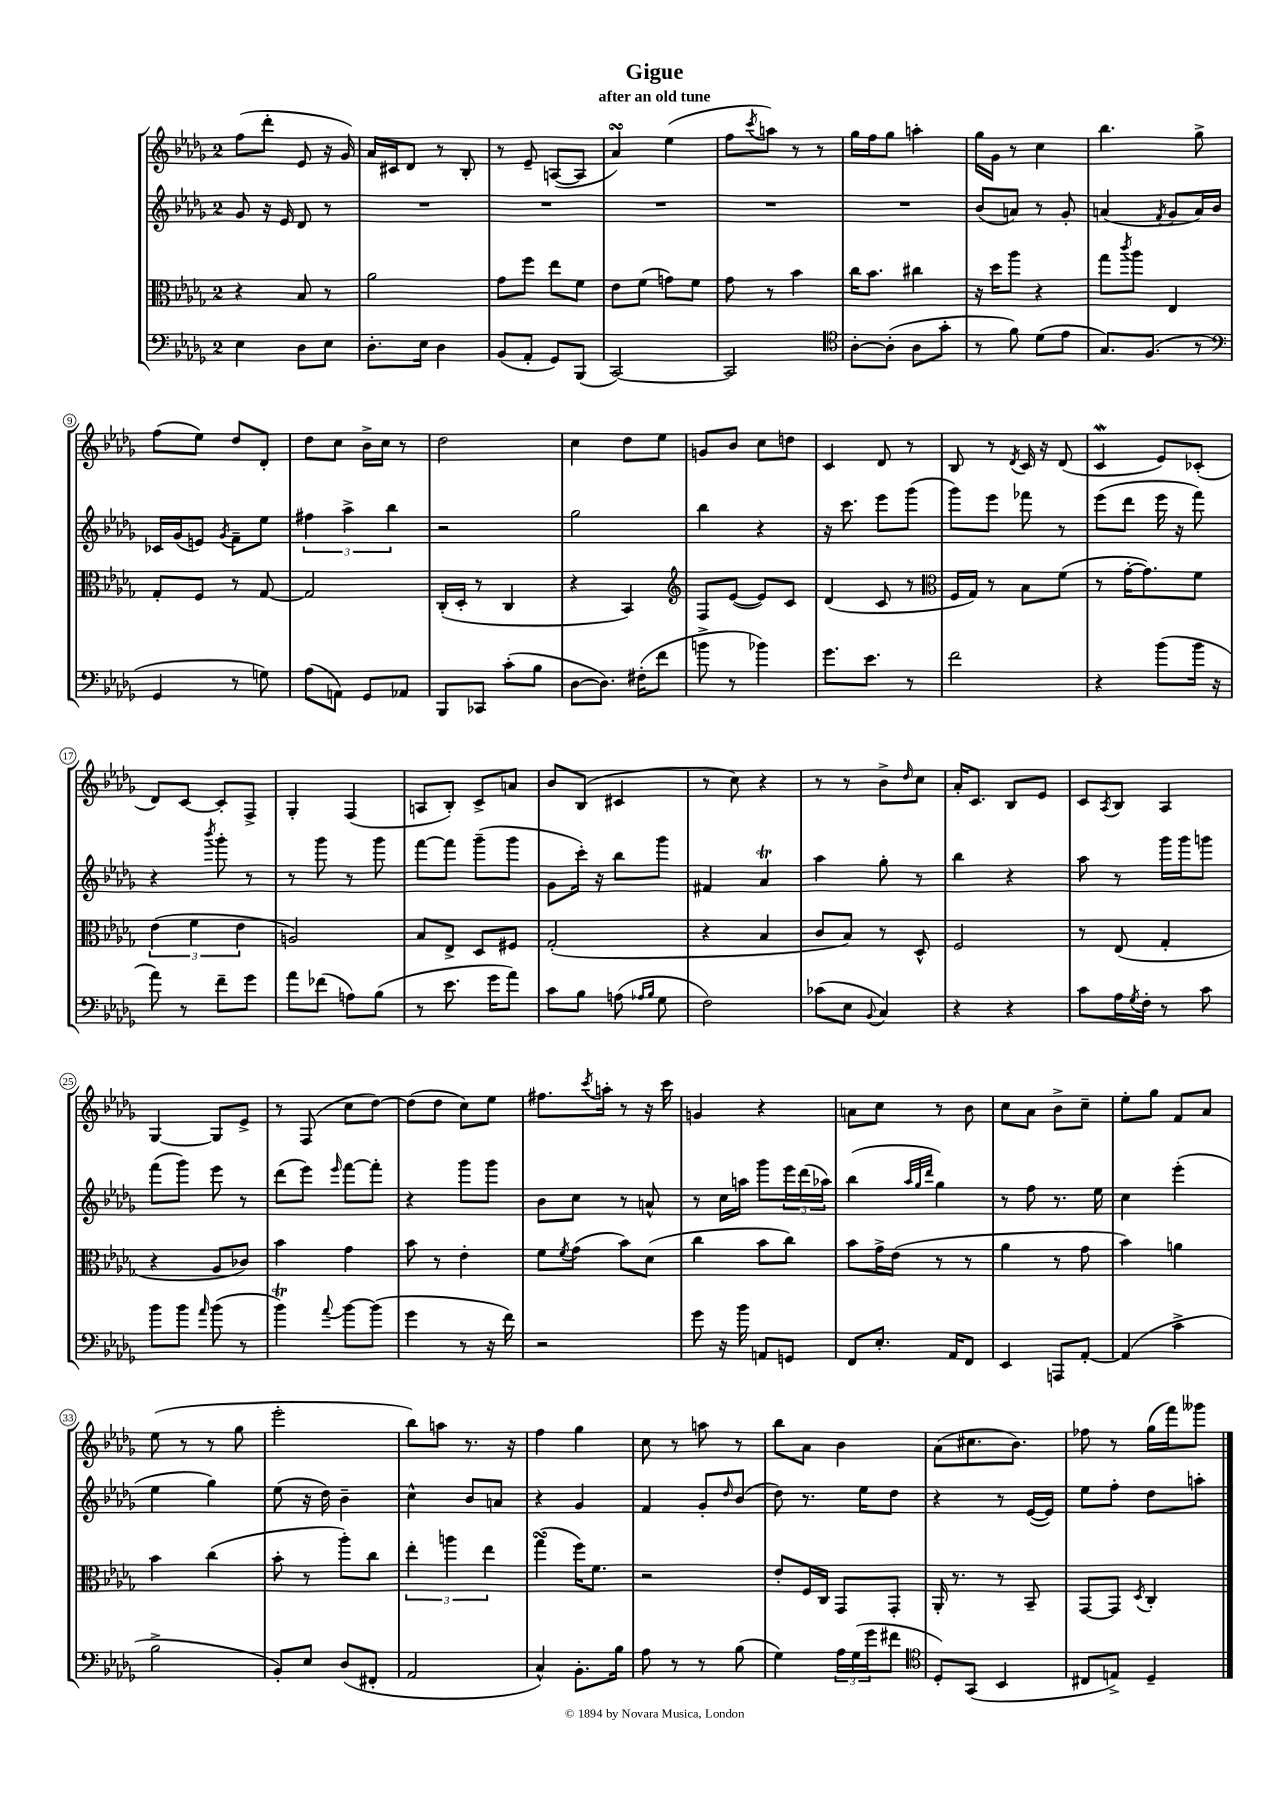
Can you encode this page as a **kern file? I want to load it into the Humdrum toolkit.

**kern	**kern	**kern	**kern
*staff4	*staff3	*staff2	*staff1
*clefF4	*clefC3	*clefG2	*clefG2
*k[b-e-a-d-g-]	*k[b-e-a-d-g-]	*k[b-e-a-d-g-]	*k[b-e-a-d-g-]
*M2/4	*M2/4	*M2/4	*M2/4
4E-	4r	8g-	(8ff
.	.	16r	8ddd-'
.	.	16e-	.
8D-	8B-	8d-	8e-
8E-	8r	8r	16r
.	.	.	16g-)
=	=	=	=
8.D-'	2a-	2r	16a-
.	.	.	16c#
.	.	.	8d-
16E-	.	.	.
4D-	.	.	8r
.	.	.	8B-'
=	=	=	=
(8BB-	8g-	2r	8r
8AA-'	8ff	.	8e-~
8GG-)	8ee-	.	([8A
(8BBB-	8f	.	8A]
=	=	=	=
[2CC)	8e-	2r	4a-)
.	(8f	.	.
.	8g)	.	(4ee-
.	8f	.	.
=	=	=	=
2CC]	8g-	2r	8ff
.	.	.	8qccc
.	8r	.	8aa)
.	4b-	.	8r
.	.	.	8r
=	=	=	=
*clefC4	*	*	*
[8A-'	16cc	2r	16gg-
.	8.b-	.	16ff
(8A-']	.	.	8gg-
8A-	4cc#	.	4aa'
8g-'	.	.	.
=	=	=	=
8r	16r	(8b-	16gg-
.	16dd-	.	16g-
8f)	8aa-	8a)	8r
(8d-	4r	8r	4cc
8e-	.	8g-'	.
=	=	=	=
8.G-)	8gg-	(4a	4.bb-
.	8qccc	.	.
.	8aa-	.	.
(8.F	.	.	.
.	.	8qf	.
.	4E-	8g-	.
8r	.	16a)	8gg-^
.	.	16b-	.
=	=	=	=
*clefF4	*	*	*
4GG-	8G-'	16c-	(8ff
.	.	(16g-	.
.	8F	8e)	8ee-)
.	.	8qg-	.
8r	8r	8f~	8dd-
8G)	[8G-	8ee-	8d-'
=	=	=	=
(8A-	2G-]	6ff#	8dd-
8AA)	.	.	8cc
.	.	6aa-^	.
8GG-	.	.	16b-^
.	.	.	16cc
.	.	6bb-	.
8AA-	.	.	8r
=	=	=	=
8BBB-	(16C'	2r	2dd-
.	16D-'	.	.
8CC-	8r	.	.
(8c'	4C	.	.
8B-	.	.	.
=	=	=	=
[8D-	4r	2gg-	4cc
8.D-])	.	.	.
.	4BB-)	.	8dd-
(16F#'	.	.	.
8f	.	.	8ee-
=	=	=	=
*	*clefG2	*	*
8b^	8F	4bb-	8g
8r	([8e-	.	8b-
4b-)	8e-])	4r	8cc
.	8c	.	8dd
=	=	=	=
8.g-	(4d-	16r	4c
.	.	8.ccc	.
8.e-	.	.	.
.	8c	8eee-	8d-
8r	8r	(8ggg-	8r
=	=	=	=
*	*clefC3	*	*
2f	16F	8ggg-)	8B-
.	16G-)	.	.
.	8r	8eee-	8r
.	.	.	8qd-
.	8B-	8fff-	16c
.	.	.	16r
.	(8f	8r	(8d-
=	=	=	=
4r	8r	(8eee-	4c
.	[16g-'	8ddd-	.
.	8.g-])	.	.
(8b-	.	16eee-	8e-)
.	.	16r	.
16b-	8f	8fff)	(8c-'
16r	.	.	.
=	=	=	=
8a-)	(6e-	4r	8d-)
8r	.	.	[8c
.	6f	.	.
.	.	8qbbb-	.
8f~	.	8ggg-'	8c']
.	6e-	.	.
8g-	.	8r	8F^
=	=	=	=
8a-	2A)	8r	4G-'
(8f-	.	8ggg-	.
8A)	.	8r	(4F
(8B-	.	8ggg-	.
=	=	=	=
8r	8B-	[8fff	8A
8.e-	8E-^	8fff]	8B-')
.	8D-	(8ggg-~	8c^
16g-	.	.	.
8a-)	8F#	8ggg-	8a
=	=	=	=
8c	(2G-'	8g-	8b-
8B-	.	16ccc')	(8B-
.	.	16r	.
(8A	.	8bb-	4c#
16qqA-	.	.	.
16qqB-	.	.	.
8G-	.	8ggg-	.
=	=	=	=
2F)	4r	4f#	8r
.	.	.	8cc)
.	4B-	4a-	4r
=	=	=	=
(8c-	8c	4aa-	8r
8E-	8B-)	.	8r
8qqBB-	.	.	.
4C)	8r	8gg-'	8b-^
.	.	.	16qqdd-
.	8D-^^	8r	8cc
=	=	=	=
4r	2F	4bb-	16a-'
.	.	.	8.c
4r	.	4r	8B-
.	.	.	8e-
=	=	=	=
8c	8r	8aa-	8c
.	.	.	8qA-
16A-	(8E-	8r	8B-
8qG-	.	.	.
16F'	.	.	.
8r	4G-'	16ggg-	4A-
.	.	16ggg-	.
8c	.	8ggg	.
=	=	=	=
8b-	4r	(8fff	[4G-
8b-	.	8ggg-)	.
16qqa-	.	.	.
(8b-	8A-	8eee-	8G-]
8r	8c-)	8r	8e-^
=	=	=	=
4b-)	4b-	(8ddd-	8r
.	.	8eee-)	(8F
8qqa-	.	16qqeee-	.
[8b-	4g-	[8fff	8cc
(8b-]	.	8fff']	[8dd-)
=	=	=	=
4g-	8b-	4r	(8dd-]
.	8r	.	8dd-
8r	4e-'	8ggg-	8cc)
16r	.	8ggg-	8ee-
16f)	.	.	.
=	=	=	=
2r	8f	8b-	8.ff#
.	8qf	.	.
.	(8g-	8cc	.
.	.	.	8qccc
.	.	.	16aa'
.	8b-)	8r	8r
.	(8d-	8a^^	16r
.	.	.	16ccc
=	=	=	=
8g-	4cc	8r	4g
16r	.	16cc	.
16b-	.	16aa	.
8AA	8b-	8ggg-	4r
8GG	8cc)	24eee-	.
.	.	(24ddd-	.
.	.	24aa-)	.
=	=	=	=
8FF	8b-	(4bb-	8a
8.E-'	16g-^	.	8cc
.	(16e-	.	.
.	.	32qqaa-	.
.	.	32qqgg-	.
.	.	32qqddd-	.
.	8r	4gg-)	8r
16AA-	.	.	.
8FF	8r	.	8b-
=	=	=	=
4EE-	4a-	8r	8cc
.	.	8ff	8a-
8AAA	8r	8.r	8b-^
[8AA-'	8g-	.	8cc~
.	.	16ee-	.
=	=	=	=
(4AA-]	4b-)	4cc	8ee-'
.	.	.	8gg-
4c^	4a	(4eee-'	8f
.	.	.	8a-
=	=	=	=
2B-^	4b-	4ee-	(8ee-
.	.	.	8r
.	(4cc	4gg-)	8r
.	.	.	8gg-
=	=	=	=
8BB-')	8b-'	(8ee-	2eee-'
8E-	8r	16r	.
.	.	16dd-)	.
(8D-	8aa-')	4b-~	.
8FF#'	8cc	.	.
=	=	=	=
2AA-	6ee-'	4cc^^	8bb-)
.	.	.	8aa
.	6aa	.	.
.	.	8b-	8.r
.	6ee-	.	.
.	.	8a	.
.	.	.	16r
=	=	=	=
4C^^)	(4gg-	4r	4ff
8.BB-'	16ff)	4g-	4gg-
.	8.f	.	.
16B-	.	.	.
=	=	=	=
8A-	2r	4f	8cc
8r	.	.	8r
8r	.	8g-'	8aa
.	.	16qqdd-	.
(8B-	.	(8b-	8r
=	=	=	=
4G-)	8e-'	8dd-)	8bb-
.	16F	8.r	8a-
.	16C	.	.
24A-	8GG-	.	4b-
(24G-	.	.	.
.	.	16ee-	.
24g-	.	.	.
8f#	8GG-'	8dd-	.
=	=	=	=
*clefC4	*	*	*
8D-')	16AA-'	4r	(8a-
.	8.r	.	.
(8GG-	.	.	8.cc#
4BB-	8r	8r	.
.	.	.	8.b-)
.	8BB-~	([16e-	.
.	.	16e-])	.
=	=	=	=
8C#	[8GG-	8ee-	8ff-
8E^)	8GG-]	8ff'	8r
.	8qD-	.	.
4D-~	4C'	8dd-	(16gg-
.	.	.	16fff)
.	.	8aa'	8ggg--
==	==	==	==
*-	*-	*-	*-
